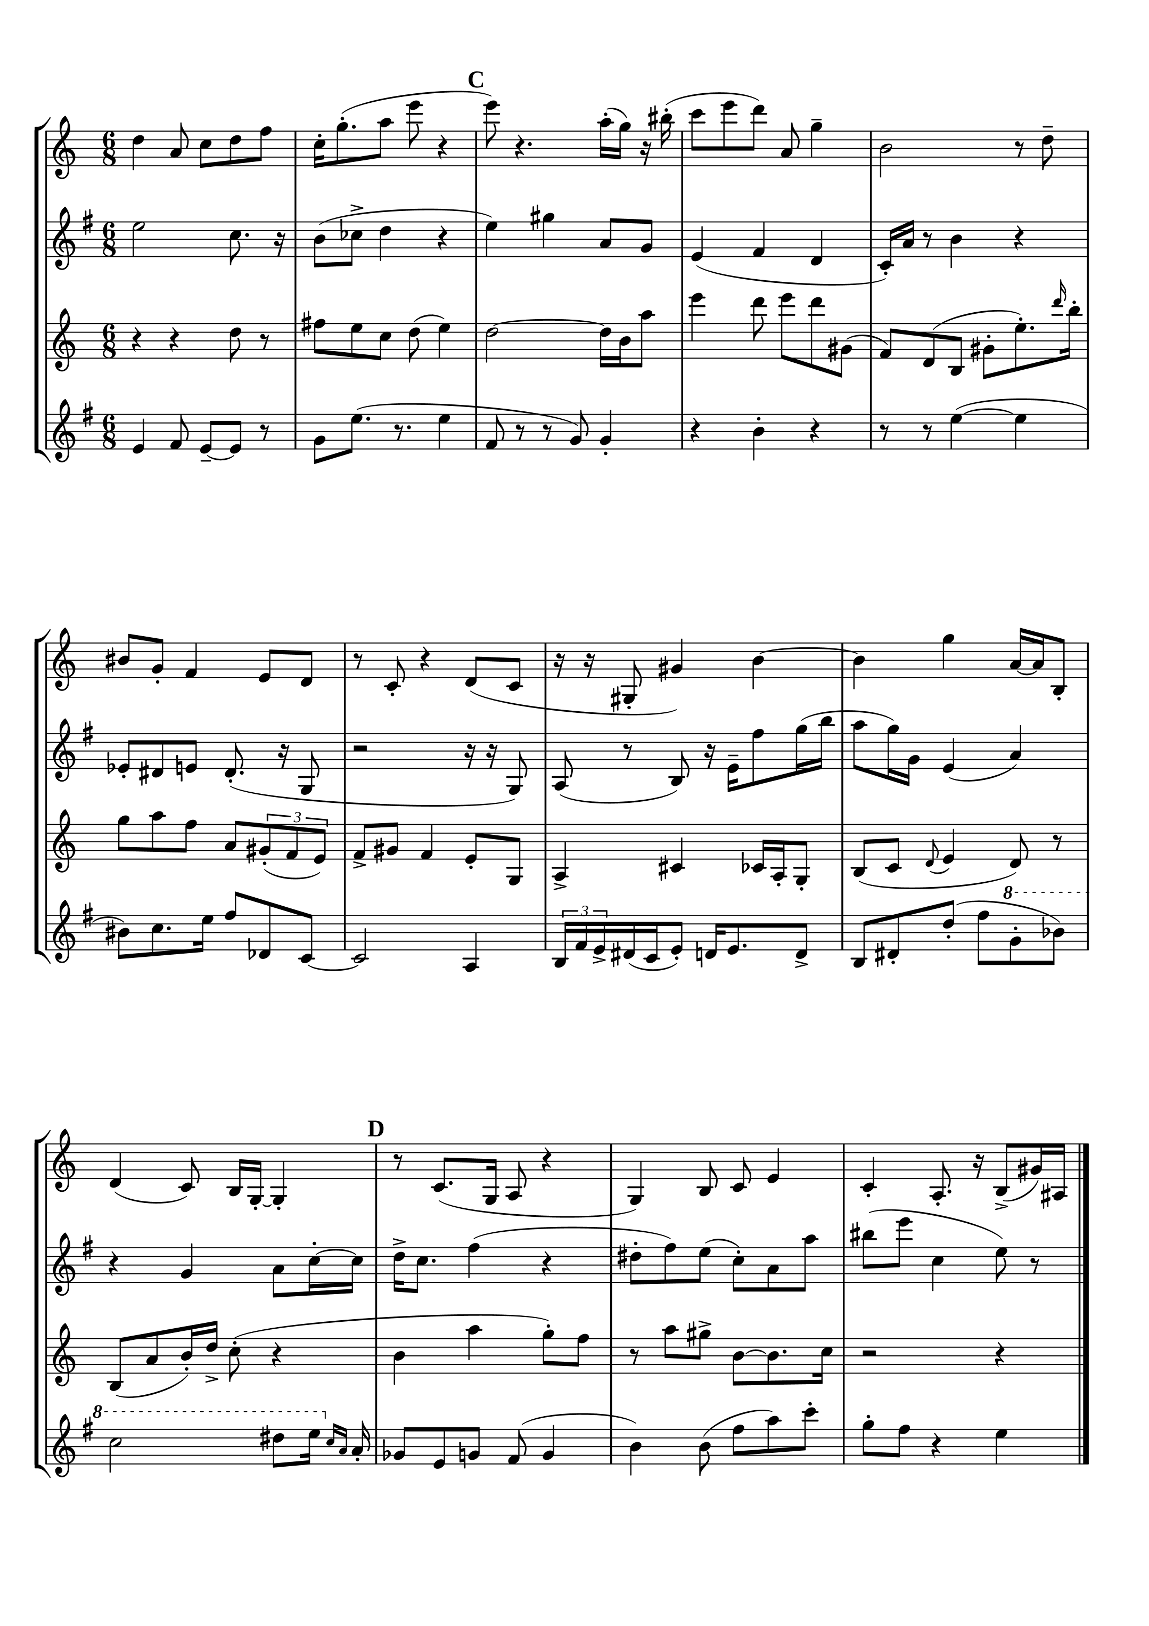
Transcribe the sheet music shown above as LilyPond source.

<<
\new StaffGroup <<
\new Staff = "s0" {
    \clef treble \key c \major \numericTimeSignature \time 6/8
    d''4 a'8 c''8 d''8 f''8 |
    c''16-. g''8.-.( a''8 e'''8 r4 |
    \mark \markup { \bold "C" } e'''8) r4. a''16-.( g''16) r16 bis''16-.( |
    c'''8 e'''8 d'''8) a'8 g''4-- |
    b'2 r8 d''8-- |
    bis'8 g'8-. f'4 e'8 d'8 |
    r8 c'8-. r4 d'8( c'8 |
    r16 r16 gis8-. gis'4) b'4~ |
    b'4 g''4 a'16~ a'16 b8-. |
    d'4( c'8) b16 g16~-. g4-. |
    \mark \markup { \bold "D" } r8 c'8.( g16 a8 r4 |
    g4) b8 c'8 e'4 |
    c'4-. a8.-. r16 b8->( gis'16) ais16 \bar "|." |
}
\new Staff = "s1" {
    \clef treble \key g \major \numericTimeSignature \time 6/8
    e''2 c''8. r16 |
    b'8( ces''8-> d''4 r4 |
    \mark \markup { \bold "C" } e''4) gis''4 a'8 g'8 |
    e'4( fis'4 d'4 |
    c'16-.) a'16 r8 b'4 r4 |
    ees'8-. dis'8 e'8 dis'8.-.( r16 g8 |
    r2 r16 r16 g8) |
    a8( r8 b8) r16 e'16-- fis''8 g''16( b''16 |
    a''8 g''16) g'16 e'4( a'4) |
    r4 g'4 a'8 c''16~-. c''16 |
    \mark \markup { \bold "D" } d''16-> c''8. fis''4( r4 |
    dis''8-. fis''8) e''8( c''8-.) a'8 a''8 |
    bis''8( e'''8 c''4 e''8) r8 \bar "|." |
}
\new Staff = "s2" {
    \clef treble \key c \major \numericTimeSignature \time 6/8
    r4 r4 d''8 r8 |
    fis''8 e''8 c''8 d''8( e''4) |
    \mark \markup { \bold "C" } d''2~ d''16 b'16 a''8 |
    e'''4 d'''8 e'''8 d'''8 gis'8( |
    f'8) d'8( b8 gis'8-. e''8.-.) \grace { d'''16 } b''16-. |
    g''8 a''8 f''8 a'8 \tuplet 3/2 { gis'8-.( f'8 e'8) } |
    f'8-> gis'8 f'4 e'8-. g8 |
    a4-> cis'4 ces'16 a16-. g8-. |
    b8( c'8 \appoggiatura { d'8 } e'4 d'8) r8 |
    b8( a'8 b'16-.) d''16-> c''8-.( r4 |
    \mark \markup { \bold "D" } b'4 a''4 g''8-.) f''8 |
    r8 a''8 gis''8-> b'8~ b'8. c''16 |
    r2 r4 \bar "|." |
}
\new Staff = "s3" {
    \clef treble \key g \major \numericTimeSignature \time 6/8
    e'4 fis'8 e'8~-- e'8 r8 |
    g'8 e''8.( r8. e''4 |
    \mark \markup { \bold "C" } fis'8 r8 r8 g'8) g'4-. |
    r4 b'4-. r4 |
    r8 r8 e''4~( e''4 |
    bis'8) c''8. e''16 fis''8 des'8 c'8~ |
    c'2 a4 |
    \tuplet 3/2 { b16 fis'16 e'16-> } dis'16( c'16 e'8-.) d'16 e'8. d'8-> |
    b8 dis'8-. d''8-.( fis''8 \ottava #1 g''8-. bes''8) |
    c'''2 dis'''8 e'''16 \ottava #0 \grace { c''16 a'16 } a'16-. |
    \mark \markup { \bold "D" } ges'8 e'8 g'8 fis'8( g'4 |
    b'4) b'8( fis''8 a''8) c'''8-. |
    g''8-. fis''8 r4 e''4 \bar "|." |
}
>>
>>
\layout { \context { \Score \remove "Bar_number_engraver" } }
